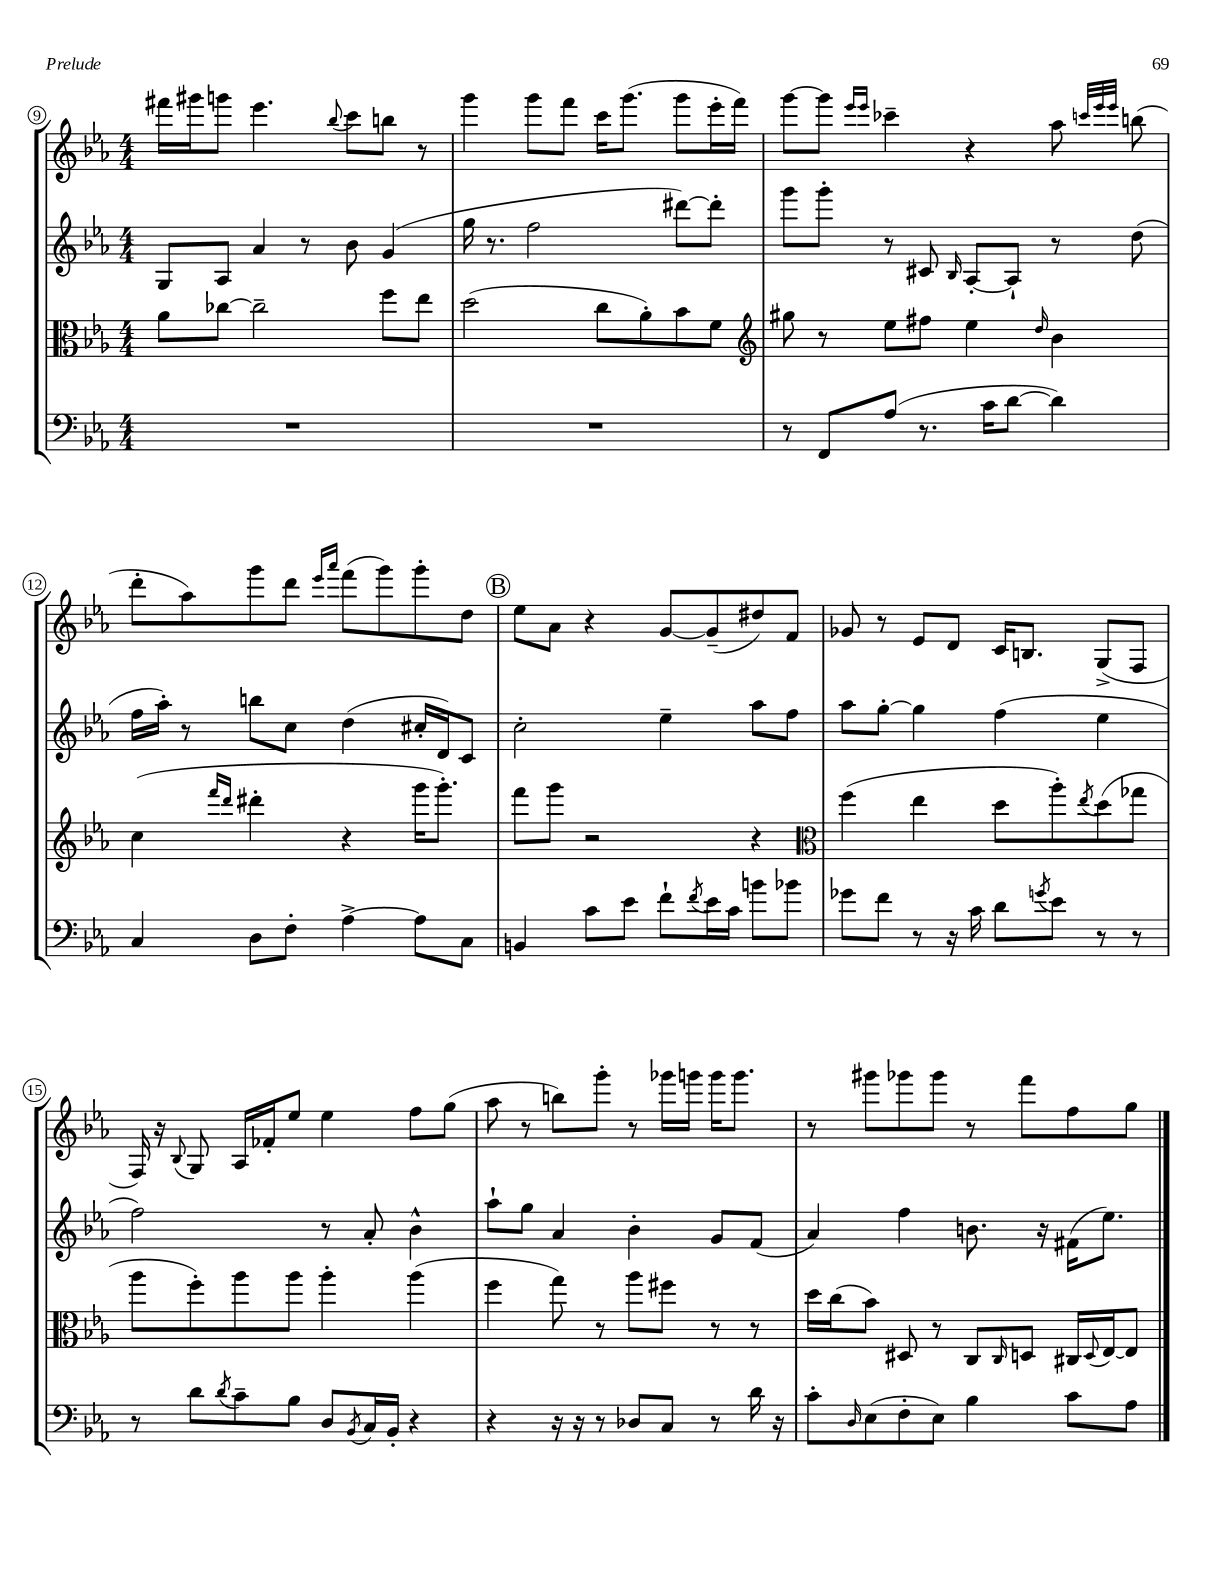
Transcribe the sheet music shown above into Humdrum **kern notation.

**kern	**kern	**kern	**kern
*staff4	*staff3	*staff2	*staff1
*clefF4	*clefC3	*clefG2	*clefG2
*k[b-e-a-]	*k[b-e-a-]	*k[b-e-a-]	*k[b-e-a-]
*M4/4	*M4/4	*M4/4	*M4/4
1r	8a-	8G	16fff#
.	.	.	16ggg#
.	[8cc-	8A-	8ggg
.	2cc-~]	4a-	4.eee-
.	.	8r	.
.	.	.	8qqbb-
.	.	8b-	8ccc
.	8ff	(4g	8bb
.	8ee-	.	8r
=	=	=	=
1r	(2dd	16gg	4ggg
.	.	8.r	.
.	.	2ff	8ggg
.	.	.	8fff
.	8cc	.	16ccc
.	.	.	(8.ggg
.	8a-')	.	.
.	8b-	[8ddd#)	8ggg
.	8f	8ddd#']	16eee-'
.	.	.	16fff)
=	=	=	=
*	*clefG2	*	*
8r	8gg#	8ggg	[8ggg
8FF	8r	8ggg'	8ggg]
.	.	.	16qqeee-
.	.	.	16qqeee-
(8A-	8ee-	8r	4ccc-~
8.r	8ff#	8c#	.
.	.	16qqB-	.
.	4ee-	[8A-'	4r
16c	.	.	.
[8d	.	8A-`]	.
.	16qqdd	.	.
4d])	4b-	8r	8aa-
.	.	.	32qqccc
.	.	.	32qqeee-
.	.	.	32qqeee-
.	.	(8dd	(8bb
=	=	=	=
4C	(4cc	16ff	8ddd'
.	.	16aa-')	.
.	.	8r	8aa-)
.	16qqfff	.	.
.	16qqddd	.	.
8D	4ddd#'	8bb	8ggg
8F'	.	8cc	8ddd
.	.	.	16qqeee-
.	.	.	16qqaaa-
[4A-^	4r	(4dd	(8fff
.	.	.	8ggg)
8A-]	16ggg	16cc#'	8ggg'
.	8.ggg')	16d)	.
8C	.	8c	8dd
=	=	=	=
4BB	8fff	2cc'	8ee-
.	8ggg	.	8a-
8c	2r	.	4r
8e-	.	.	.
8f`	.	4ee-~	[8g
8qf	.	.	.
16e-	.	.	(8g~]
16c	.	.	.
8b	4r	8aa-	8dd#)
8b-	.	8ff	8f
=	=	=	=
*	*clefC3	*	*
8g-	(4ff	8aa-	8g-
8f	.	[8gg'	8r
8r	4ee-	4gg]	8e-
16r	.	.	8d
16c	.	.	.
8d	8dd	(4ff	16c
.	.	.	8.B
8qg	.	.	.
8e-	8aa-')	.	.
.	8qee-	.	.
8r	(8dd	4ee-	(8G^
8r	8gg-	.	8F
=	=	=	=
8r	8aa-	2ff)	16F)
.	.	.	16r
.	.	.	8qqB-
8d	8ff')	.	8G
8qd	.	.	.
8c~	8aa-	.	16A-
.	.	.	16f-'
8B-	8aa-	.	8ee-
8D	4aa-'	8r	4ee-
8qBB-	.	.	.
16C	.	8a-'	.
16BB-'	.	.	.
4r	(4aa-	4b-^^	8ff
.	.	.	(8gg
=	=	=	=
4r	4ff	8aa-`	8aa-
.	.	8gg	8r
16r	8gg)	4a-	8bb)
16r	.	.	.
8r	8r	.	8ggg'
8D-	8aa-	4b-'	8r
8C	8ff#	.	16ggg-
.	.	.	16ggg
8r	8r	8g	16ggg
.	.	.	8.ggg
16d	8r	(8f	.
16r	.	.	.
=	=	=	=
8c'	16dd	4a-)	8r
.	(16cc	.	.
16qqD	.	.	.
(8E-	8b-)	.	8ggg#
8F'	8D#	4ff	8ggg-
8E-)	8r	.	8ggg-
4B-	8C	8.b	8r
.	16qqC	.	.
.	8D	.	8fff
.	.	16r	.
8c	16C#	(16f#	8ff
.	8qqD	.	.
.	[16E-	8.ee-)	.
8A-	8E-]	.	8gg
==	==	==	==
*-	*-	*-	*-
